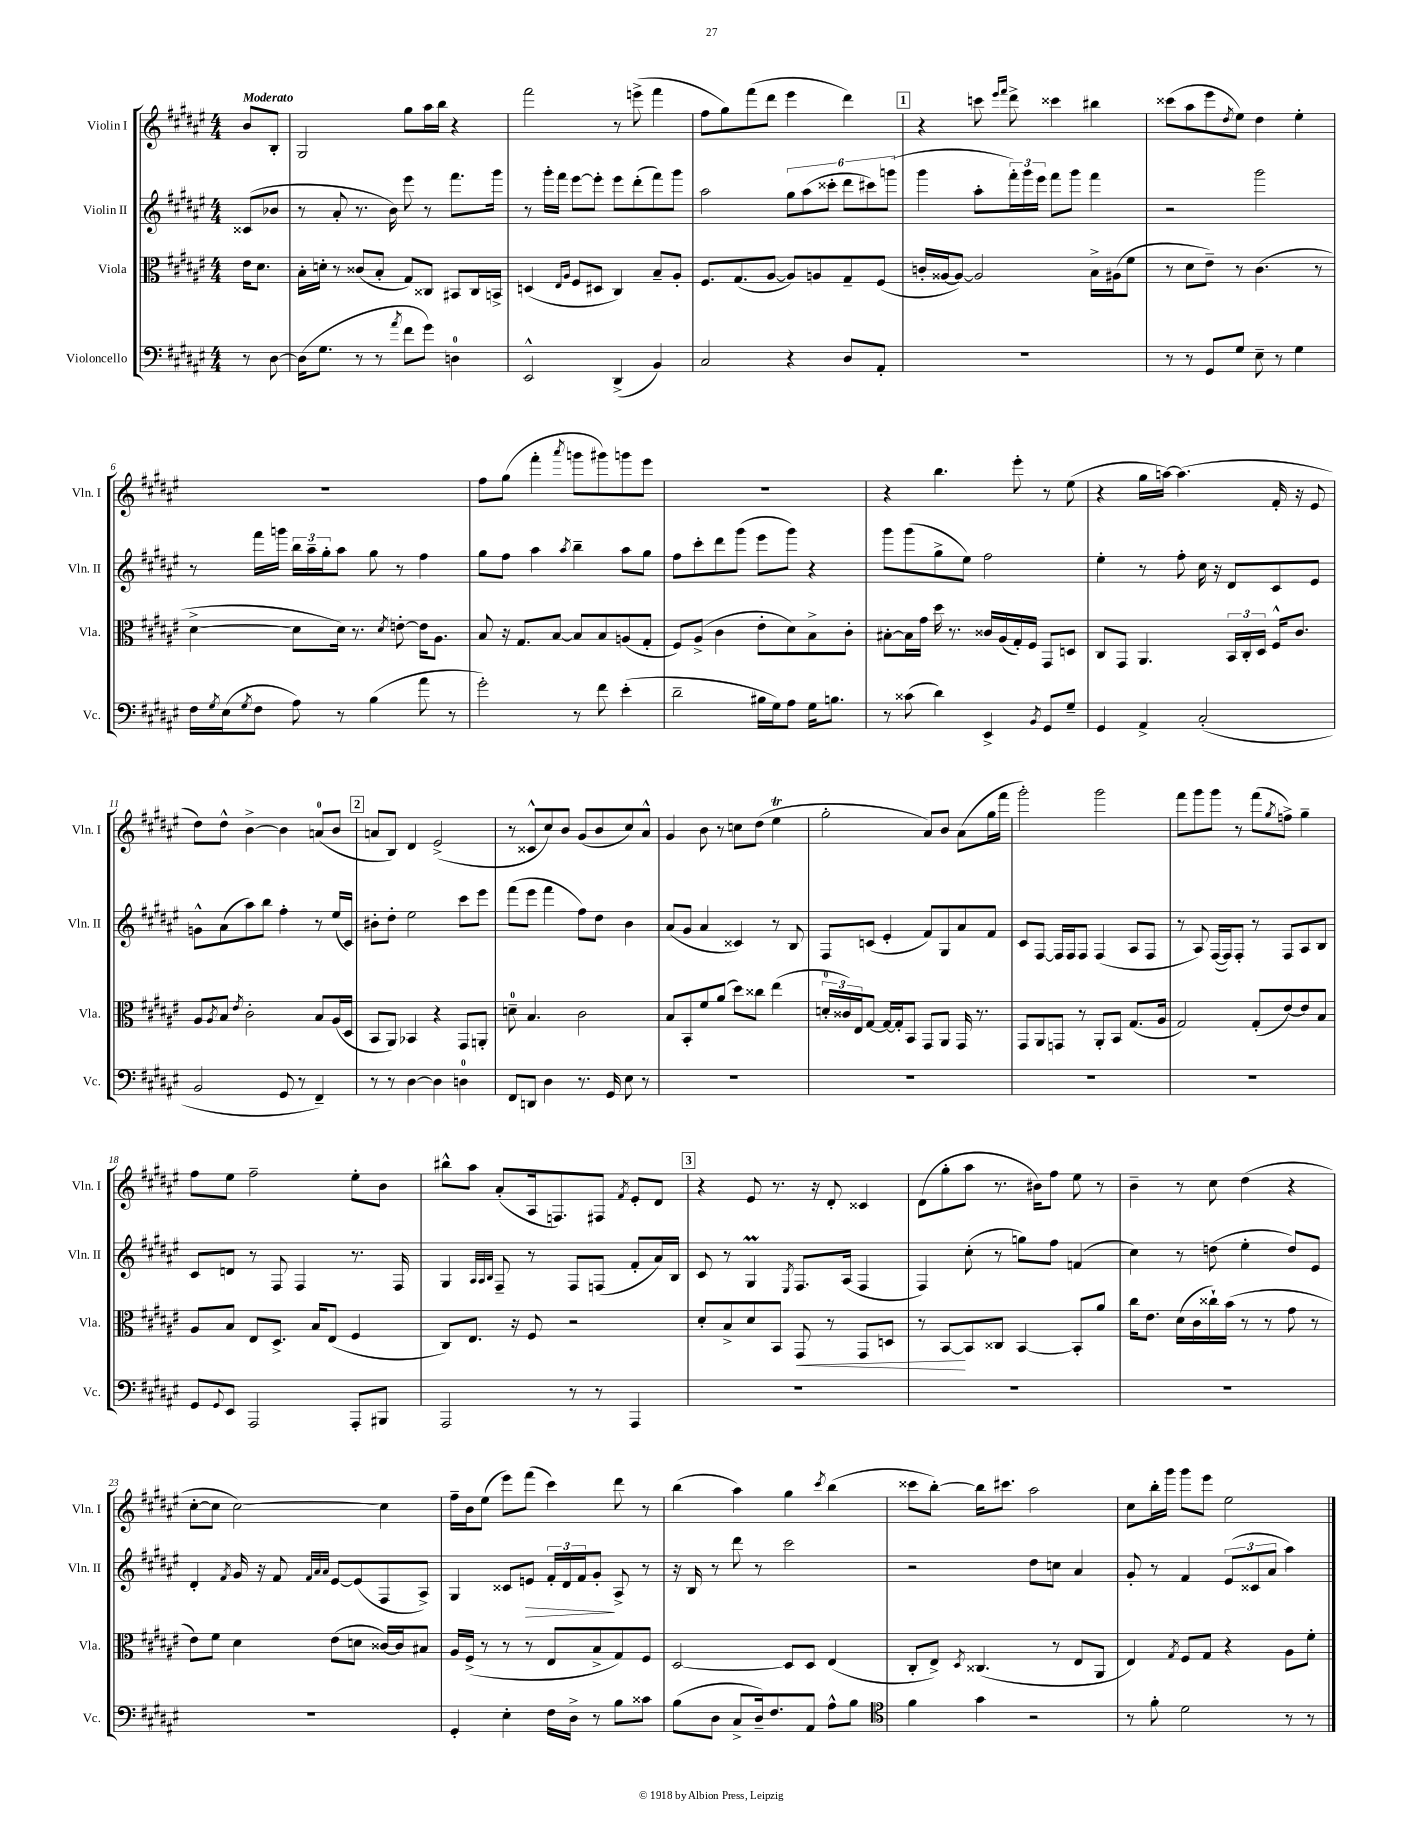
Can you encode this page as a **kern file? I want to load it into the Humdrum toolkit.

**kern	**kern	**kern	**kern
*staff4	*staff3	*staff2	*staff1
*clefF4	*clefC3	*clefG2	*clefG2
*k[f#c#g#d#a#e#]	*k[f#c#g#d#a#e#]	*k[f#c#g#d#a#e#]	*k[f#c#g#d#a#e#]
*M4/4	*M4/4	*M4/4	*M4/4
8r	16e#	(8c##	8b
.	8.d#	.	.
[8D#	.	8b-	8B'
=	=	=	=
(16D#]	16B'	8r	2G#
8.G#	16d'	.	.
.	8r	8a#'	.
8r	(8c##	8.r	.
8r	8B'	.	.
.	.	16b)	.
8qa#	.	.	.
8f#	8G#)	8eee#	8gg#
8g#)	8C##	8r	16aa#
.	.	.	16bb
4D	8BB#	8.fff#	4r
.	16C##	.	.
.	16BB^	16ggg#	.
=	=	=	=
2EE#^^	(4D	8r	2fff#
.	.	16ggg#'	.
.	.	16fff#	.
.	16qqE#	.	.
.	16qqA#	.	.
.	8F#	[8eee#	.
.	8D#	8eee#']	.
(4DD#^	4C#)	8eee#	8r
.	.	(8ddd#'	(8eee^
4BB)	8B~	8fff#)	4fff#
.	8A#'	8ggg#	.
=	=	=	=
2C#	8.F#	2aa#	8ff#
.	.	.	8gg#)
.	(8.G#	.	.
.	.	.	(8fff#
.	[8A#	.	8ddd#
4r	8A#])	12gg#	4eee#
.	.	(12aa#	.
.	8A	.	.
.	.	12ccc##'	.
8D#	8G#~	12ddd#	4ddd#)
.	.	12ccc#)	.
8AA#'	(8F#	.	.
.	.	(12ggg	.
=	=	=	=
1r	16c'	4ggg#	4r
.	[16A##	.	.
.	8A##_)	.	.
.	2A##]	8aa#'	8ccc
.	.	.	16qqeee#
.	.	.	16qqfff#
.	.	24fff#')	8ddd#^
.	.	24ggg#	.
.	.	24eee#	.
.	.	8fff#	4ccc##
.	.	8ggg#	.
.	16B^	4fff#	4bb#
.	(16A#	.	.
.	8f#	.	.
=	=	=	=
8r	8r	2r	(8ccc##
8r	8d#	.	8aa#
8GG#	8e#~)	.	8eee#
.	.	.	8qdd#
8G#	8r	.	8ee#)
8E#~	(4.c#	2ggg#	4dd#
8r	.	.	.
4G#	.	.	4ee#'
.	8r	.	.
=	=	=	=
16F#	[4d#^	8r	1r
8qG#	.	.	.
(16E#	.	.	.
8qG#	.	.	.
8F#	.	16fff#	.
.	.	16ggg	.
8A#)	8d#]	24bb	.
.	.	24aa#~	.
.	.	24gg#'	.
8r	16d#)	8aa#	.
.	8.r	.	.
(4B	.	8gg#	.
.	8qd#	.	.
.	[8e'	8r	.
8a#	16e]	4ff#	.
.	8.A#	.	.
8r	.	.	.
=	=	=	=
2g#')	8B	8gg#	8ff#
.	16r	8ff#	(8gg#
.	8.G#	.	.
.	.	4aa#	4fff#'
.	[8B	.	.
.	.	8qaa#	8qaaa#
8r	8B]	4bb~	8ggg
8f#	8B	.	8ggg#)
(4e#'	(8A	8aa#	8ggg
.	8G#'	8gg#	8eee#
=	=	=	=
2d#~	8F#)	8ff#	1r
.	(8A#^	8ccc#'	.
.	4c#	8ddd#	.
.	.	(8ggg#	.
16B#	8e#'	8eee#	.
16G#)	.	.	.
8A#	8d#)	8ggg#)	.
16G#	8B^	4r	.
8.B	.	.	.
.	8c#'	.	.
=	=	=	=
8r	[8B#'	8ggg#	4r
(8c##	16B#]	(8ggg#	.
.	16g#	.	.
4d#)	16dd#	8gg#^	4.bb
.	8.r	.	.
.	.	8ee#)	.
4EE#^	16c##	2ff#	.
.	(16A#	.	.
.	16G#')	.	8eee#'
.	16F#	.	.
8qBB	.	.	.
8GG#	8GG#	.	8r
8G#~	8D	.	(8ee#
=	=	=	=
4GG#	8C#	4ee#'	4r
.	8GG#	.	.
4AA#^	4.AA#	8r	16gg#
.	.	.	[16aa)
.	.	8ff#'	(4.aa]
(2C#'	.	16cc#	.
.	.	16r	.
.	24BB	8d#	.
.	24C#'	.	.
.	24D#	.	.
.	16F#^^	8c#	16f#'
.	8.c#	.	16r
.	.	8e#	8e#
=	=	=	=
2BB	8A#	8g^^	8dd#)
.	8qA#	.	.
.	8B	(8a#	8dd#^^
.	8qe#	.	.
.	2c#'	8aa#)	[4b^
.	.	8bb	.
8GG#	.	4ff#'	4b]
8r	.	.	.
4FF#~)	8B	8r	(8a
.	(16A#	(16ee#	8b
.	16D#	16c#)	.
=	=	=	=
8r	8BB	8b#'	8a
8r	8AA#)	8dd#'	8B)
[4D#	4BB-	2ee#	4d#
4D#]	4r	.	(2e#^
4D	8GG#	8ccc#	.
.	8AA'	8eee#	.
=	=	=	=
8FF#	8d~	(8fff#	8r
8DD	4.B	8eee#	8c##^^
4D#	.	4fff#	8cc#)
.	.	.	8b
8.r	2c#	8ff#)	(8g#
.	.	8dd#	8b
16GG#	.	.	.
8E#	.	4b	8cc#)
8r	.	.	8a#^^
=	=	=	=
1r	8B	(8a#	4g#
.	8BB'	8g#	.
.	8f#	4a#	8b
.	(8a#	.	8r
.	8dd#)	4c##)	8cc
.	8cc##	.	(8dd#
.	(4ee#	8r	4ee#
.	.	8B	.
=	=	=	=
1r	24d'	8F#	2gg#'
.	24c##)	.	.
.	24E#	.	.
.	[8G#	(8c	.
.	16G#_	4e#'	.
.	16G#']	.	.
.	8BB	.	.
.	8GG#	8f#)	8a#)
.	8AA#	8G#	8b
.	16GG#	8a#	(8a#
.	8.r	.	.
.	.	8f#	16gg#
.	.	.	16fff#
=	=	=	=
1r	8GG#	8c#	2ggg#')
.	8AA#	[8F#	.
.	8GG	16F#]	.
.	.	16F#	.
.	8r	8F#	.
.	8AA#'	(4F#	2ggg#
.	8BB	.	.
.	(8.G#	8A#	.
.	.	8F#	.
.	16A#	.	.
=	=	=	=
1r	2G#)	8r	8fff#
.	.	8A#)	8ggg#
.	.	([16F#	8ggg#
.	.	16F#])	.
.	.	8F#'	8r
.	(8G#'	8r	(8fff#
.	.	.	8qgg#
.	[8e#)	8F#	8ff^)
.	8e#]	8A#	4gg#~
.	8B	8B	.
=	=	=	=
8GG#	8A#	8c#	8ff#
8qqGG#	.	.	.
8EE#	8B	8d	8ee#
2AAA#	8E#	8r	2ff#~
.	8.D#^	8F#	.
.	.	4F#	.
.	16B	.	.
.	(8E#	.	.
8AAA#'	4F#	8.r	8ee#'
8BBB#	.	.	8b
.	.	16F#	.
=	=	=	=
2AAA#	8C#)	4G#	8bb#^^
.	8.E#	.	8aa#
.	.	32qqA#	.
.	.	32qqA#	.
.	.	32qqB	.
.	.	8F#~	(8a#'
.	16r	.	.
.	8F#	8r	16A#
.	.	.	8.F)
8r	2r	8F#	.
8r	.	(8F	8F#
.	.	.	8qf#
4AAA#	.	8f#'	8e#'
.	.	16a#)	8d#
.	.	16B	.
=	=	=	=
1r	8d#'	8c#	4r
.	8B^	8r	.
.	8d#	4G#	8e#
.	8BB	.	8.r
.	.	8qE#	.
.	8GG#	8.F#	.
.	.	.	16r
.	8r	.	8d#'
.	.	(16A#	.
.	8GG#	4F#	4c##
.	8D	.	.
=	=	=	=
1r	8r	4F#)	(8d#
.	[8BB	.	8gg#'
.	8BB]	(8cc#'	8aa#
.	8C##	8r	8.r
.	[4BB	8gg)	.
.	.	.	16b#)
.	.	8ff#	8ff#
.	8BB']	(4f	8ee#
.	8a#	.	8r
=	=	=	=
1r	16cc#	4cc#)	4b~
.	8.e#	.	.
.	(16d#	8r	8r
.	16c#	.	.
.	16cc##`)	(8dd	8cc#
.	(16b	.	.
.	8r	4ee#'	(4dd#
.	8r	.	.
.	8g#	8dd)	4r
.	8r	8e#	.
=	=	=	=
1r	8e#)	4d#'	[8cc#'
.	8f#	.	8cc#]
.	.	8qf#	.
.	4d#	16g#	[2cc#)
.	.	16r	.
.	.	8f#	.
.	.	32qqf#	.
.	.	32qqa#	.
.	.	32qqa#	.
.	(8e#	[8e#	.
.	8d	(8e#]	.
.	[16c##)	8F#	4cc#]
.	16c##]	.	.
.	8B#	8A#^)	.
=	=	=	=
4GG#'	16A#	4G#	16ff#~
.	(16F#^	.	16b
.	8r	.	(8ee#
4E#'	8r	8c##	8eee#)
.	8r	8e	(8fff#
16F#	8E#	24f#'	4ccc#)
.	.	24d#	.
16D#^	.	.	.
.	.	24f#	.
8r	8B^	8g#'	.
8B	8G#)	8A#^	8ddd#
8c##	8F#	8r	8r
=	=	=	=
(8B	[2D#	16r	(4bb
.	.	16B	.
8D#	.	8r	.
8C#^	.	8ddd#	4aa#)
16D#~)	.	8r	.
8.F#	.	.	.
.	8D#]	2ccc#	4gg#
8AA#	8D#	.	.
.	.	.	8qccc#
8A#^^	(4E#	.	(4bb
8B	.	.	.
=	=	=	=
*clefC4	*	*	*
4f#	8C#'	2r	8ccc##
.	8E#^)	.	[8bb')
.	8qD#	.	.
4g#	(4.C##	.	16bb]
.	.	.	8.ccc#
2r	.	8dd#	2aa#
.	8r	8cc	.
.	8E#	4a#	.
.	8AA#	.	.
=	=	=	=
8r	4E#)	8g#'	8cc#
8f#'	.	8r	16bb'
.	.	.	16ggg#
.	8qG#	.	.
2d#	8F#	4f#	8ggg#
.	8G#	.	8eee#
.	4r	(12e#	2ee#
.	.	12c##	.
.	.	12a#	.
8r	8A#	4aa#)	.
8r	8f#'	.	.
==	==	==	==
*-	*-	*-	*-
